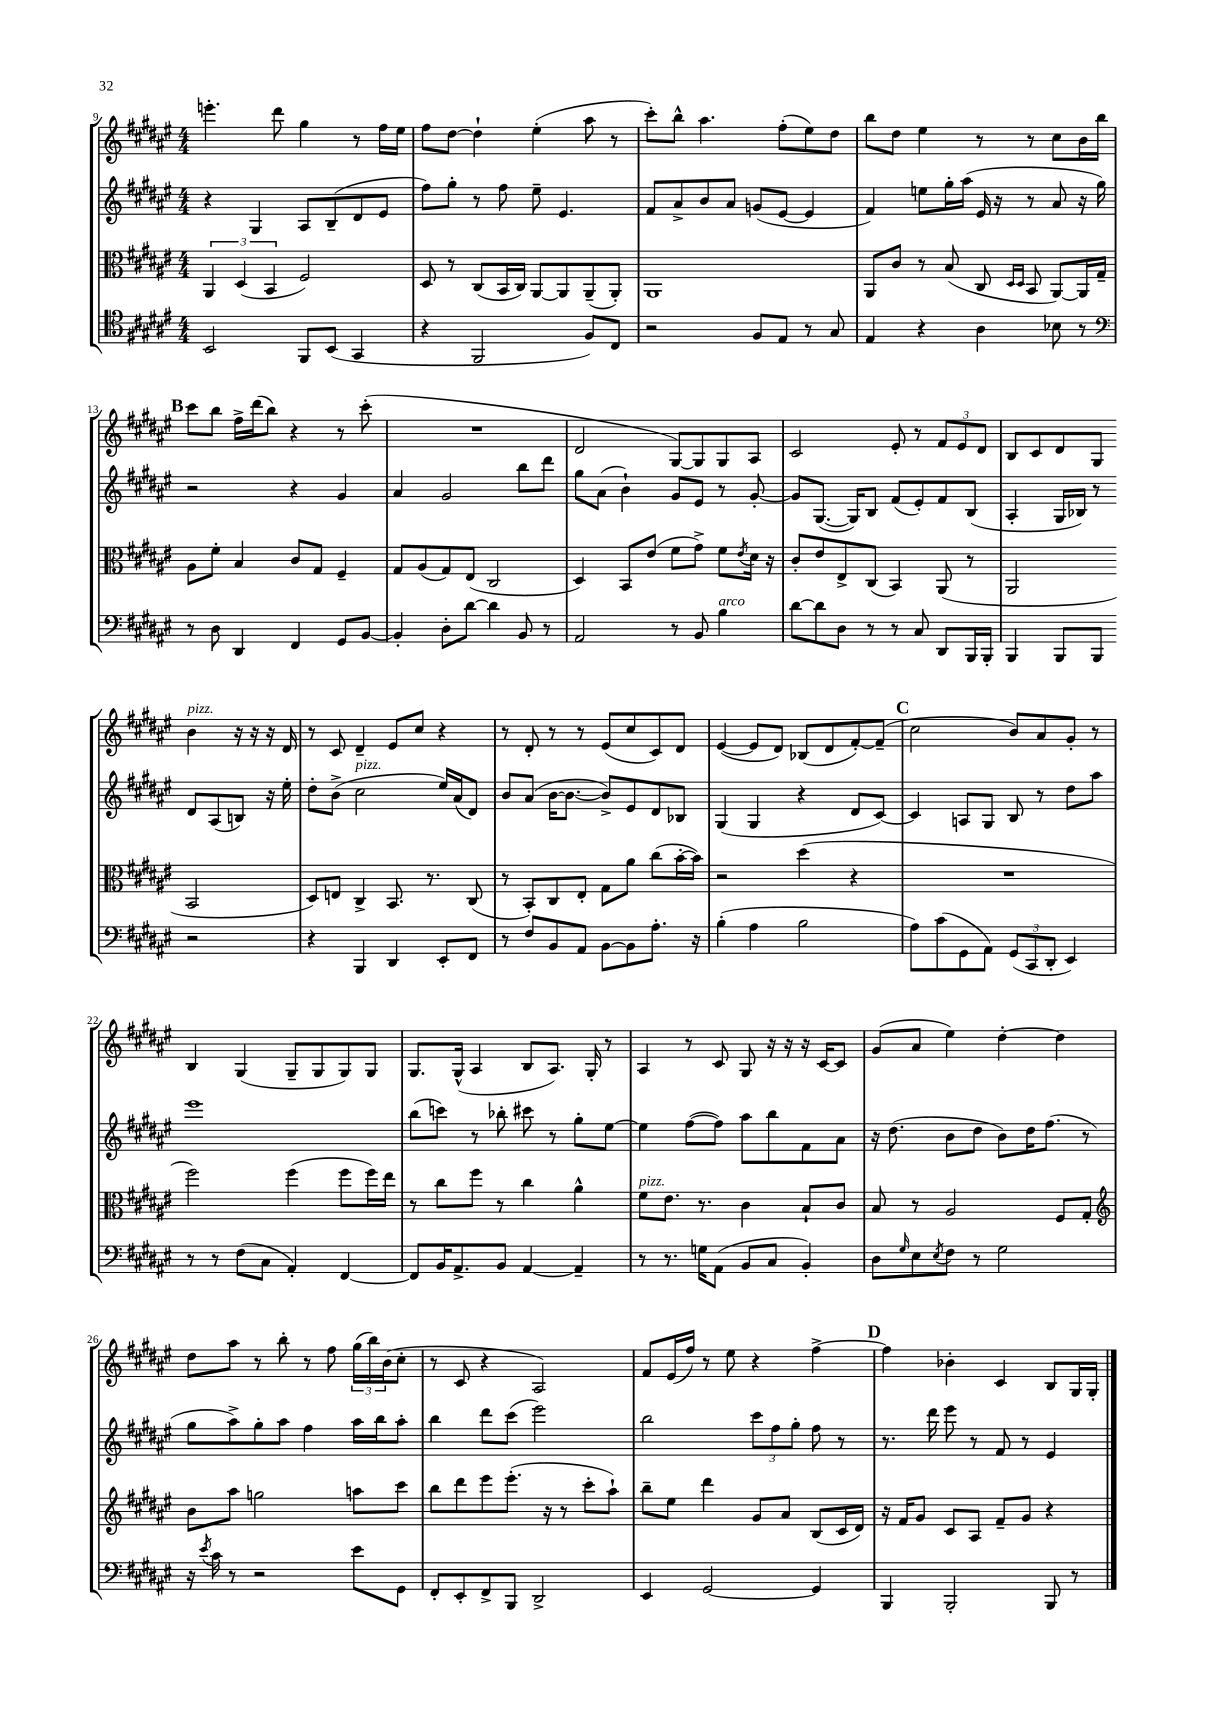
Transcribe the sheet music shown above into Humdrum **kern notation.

**kern	**kern	**kern	**kern
*part4	*part3	*part2	*part1
*staff4	*staff3	*staff2	*staff1
*clefC4	*clefC3	*clefG2	*clefG2
*k[f#c#g#d#a#e#]	*k[f#c#g#d#a#e#]	*k[f#c#g#d#a#e#]	*k[f#c#g#d#a#e#]
*M4/4	*M4/4	*M4/4	*M4/4
=9	=9	=9	=9
2BB/	6AA#/	4r	4.eeen'\
.	(6D#/	.	.
.	.	4G#/	.
.	6BB/	.	.
.	.	.	8ddd#\
8FF#/L	2F#/)	8A#/L	4gg#\
(8BB/J	.	(8B~/	.
4GG#/	.	8d#/	8r
.	.	8e#/J	16ff#\LL
.	.	.	16ee#\JJ
=10	=10	=10	=10
4r	8D#/	8ff#\L)	8ff#\L
.	8r	8gg#'\J	[8dd#\J
2FF#/	(8C#/L	8r	4dd#`\]
.	16BB/L	8ff#\	.
.	16C#/JJ)	.	.
.	[8AA#/L	8ee#~\	(4ee#'\
.	8AA#/]	4.e#/	.
8F#/L)	(8AA#~/	.	8aa#\
8C#/J	8AA#'/J)	.	8r
=11	=11	=11	=11
2r	1AA#	8f#/L	8ccc#'\L)
.	.	8a#^/	8bb^^\J
.	.	8b/	4.aa#\
.	.	8a#/J	.
8F#/L	.	(8gn/L	.
8E#/J	.	[8e#/J	(8ff#'\L
8r	.	4e#/]	8ee#\)
8G#/	.	.	8dd#\J
=12	=12	=12	=12
4E#/	8AA#/L	4f#/)	8bb\L
.	8c#/J	.	8dd#\J
4r	8r	8een\L	4ee#\
.	(8B/	16gg#'\L	.
.	.	(16aa#\JJ	.
4A#\	8C#/	16e#/	8r
.	.	16r	.
.	16qqD#/LL	.	.
.	16qqD#/JJ	.	.
.	8BB/	8r	8r
8B-X\	[8AA#/L)	8a#/	8cc#\L
8r	16AA#/L]	16r	16b\L
.	16G#~/JJ	16gg#\)	16bb\JJ
!!LO:LB:g=z
!!LO:REH:place=s1:t=B
=13	=13	=13	=13
*clefF4	*	*	*
8r	8A#\L	2r	8ccc#\L
8D#\	8f#'\J	.	8bb\J
4DD#/	4B/	.	16ff#^\LL
.	.	.	(16ddd#\J
.	.	.	8bb\J)
4FF#/	8c#/L	4r	4r
.	8G#/J	.	.
8GG#/L	4F#~/	4g#/	8r
[8BB/J	.	.	(8ccc#'\
=14	=14	=14	=14
4BB'/]	8G#/L	4a#/	1r
.	(8A#/	.	.
8D#'\L	8G#/)	2g#/	.
[8d#\J	(8E#/J	.	.
4d#\]	2C#/	.	.
8BB/	.	8bb\L	.
8r	.	8ddd#\J	.
=15	=15	=15	=15
2AA#/	4D#/)	8gg#\L	2d#/
.	.	(8a#\J	.
.	8BB/L	4b`\)	.
.	(8e#/J	.	.
8r	8f#\L	8g#/L	[8G#/L)
8BB/	8g#^\J)	8e#/J	8G#/]
!LO:TX:a:i:t=arco	!	!	!
4B\	8f#\L	8r	8G#/
.	8qe#/	.	.
.	16d#\Jk	[8g#'/	8A#/J
.	16r	.	.
=16	=16	=16	=16
[8d#\L	8c#'/L	8g#/L]	2c#/
8d#\]	8e#/	([8.G#/J	.
8D#\J	8E#^/	.	.
.	.	16G#/KL])	.
8r	(8C#/J	8B/J	.
8r	4BB/)	(8f#/L	8e#'/
8C#/	.	8e#'/)	8r
8DD#/L	(8AA#/	8f#/	12f#/L
.	.	.	12e#/
16BBB/L	8r	(8B/J	.
.	.	.	12d#/J
16BBB'/JJ	.	.	.
=17	=17	=17	=17
4BBB/	2AA#/	4A#'/	8B/L
.	.	.	8c#/
8BBB/L	.	16G#/LL	8d#/
.	.	16B-X/JJ)	.
8BBB/J	.	8r	8G#/J
!	!	!	!LO:TX:a:i:t=pizz.
2r	2BB/	8d#/L	4b\
.	.	(8A#/	.
.	.	8Bn/J)	16r
.	.	.	16r
.	.	16r	16r
.	.	16ee#'\	16d#/
!!LO:LB:g=z
=18	=18	=18	=18
4r	8D#/L)	8dd#'\L	8r
.	8En/J	(8b^\J	8c#/
!	!	!LO:TX:a:i:t=pizz.	!
4BBB/	4C#^/	2cc#\	4d#~/
4DD#/	8.BB/	.	8e#/L
.	.	.	8cc#/J
.	8.r	.	.
8EE#'/L	.	16ee#/LL)	4r
.	.	(16a#/J	.
8FF#/J	(8C#/	8d#/J)	.
=19	=19	=19	=19
8r	8r	8b/L	8r
8F#/L	8BB'/L)	(8a#/J	8d#'/
8BB/	8C#/	[16b\KL	8r
.	.	8.b\J_	.
8AA#/J	8E#'/J	.	8r
[8BB\L	8G#\L	8b^/L])	(8e#/L
8BB\]	8a#\J	8e#/	8cc#/
8.A#'\J	(8cc#\L	8d#/	8c#/)
.	[16b'\L	8B-X/J	8d#/J
16r	16b\JJ])	.	.
=20	=20	=20	=20
(4B'\	2r	(4G#/	([4e#/
4A#\	.	4G#/	8e#/L]
.	.	.	8d#/J)
2B\	(4dd#\	4r	(8B-X/L
.	.	.	8d#/
.	4r	8d#/L	[8f#'/)
.	.	[8c#/J)	(8f#~/J]
!!LO:REH:place=s1:t=C
=21	=21	=21	=21
8A#\L)	1r	4c#/]	2cc#\
(8c#\	.	.	.
8GG#\	.	8An/L	.
8AA#\J)	.	8G#/J	.
(12GG#/L	.	8B/	8b/L)
12CC#/	.	.	.
.	.	8r	8a#/
12DD#'/J	.	.	.
4EE#/)	.	8dd#\L	8g#'/J
.	.	8aa#\J	8r
!!LO:LB:g=z
=22	=22	=22	=22
8r	2ff#\)	1eee#	4B/
8r	.	.	.
(8F#\L	.	.	(4G#/
8C#\J	.	.	.
4AA#'/)	(4ff#\	.	8G#~/L
.	.	.	8G#/
[4FF#/	8ff#\L	.	8G#/)
.	16ff#\L)	.	8G#/J
.	16ee#\JJ	.	.
=23	=23	=23	=23
8FF#/L]	8r	(8bb\L	8.G#/L
16BB/K	8cc#\L	8cccn\J)	.
8.AA#^/	.	.	(16G#^^/Jk
.	8ff#\J	8r	4A#/
8BB/J	8r	8bb-X'\	.
[4AA#/	4cc#\	8ccc#X\	8B/L
.	.	8r	8.A#/J)
4AA#~/]	4a#^^\	8gg#'\L	.
.	.	.	16G#'/
.	.	[8ee#\J	8r
=24	=24	=24	=24
!	!LO:TX:a:i:t=pizz.	!	!
8r	8f#\L	4ee#\]	4A#/
8.r	8.e#\J	.	.
.	.	([8ff#\L	8r
16Gn\KL	8.r	.	.
(8AA#\J	.	8ff#\J])	8c#/
8BB/L	4c#\	8aa#\L	8G#/
8C#/J	.	8bb\	16r
.	.	.	16r
4BB'/)	8B`/L	8f#\	16r
.	.	.	[16c#/KL
.	8c#/J	8a#\J	8c#/J]
=25	=25	=25	=25
8D#\L	8B/	16r	(8g#/L
.	.	(8.dd#\	.
16qqG#/	.	.	.
8E#\	8r	.	8a#/J
8qE#/	.	.	.
8F#\J	2A#/	8b\L	4ee#\)
8r	.	8dd#\J	.
2G#\	.	8b\L)	[4dd#'\
.	.	16dd#\K	.
.	.	(8.ff#\J	.
.	8F#/L	.	4dd#\]
.	8G#'/J	8r	.
!!LO:LB:g=z
=26	=26	=26	=26
*	*clefG2	*	*
16r	8b\L	8gg#\L	8dd#\L
8qe#/	.	.	.
16c#\	.	.	.
8r	8aa#\J	8aa#^\)	8aa#\J
2r	2ggn\	8gg#'\	8r
.	.	8aa#\J	8bb'\
.	.	4ff#\	8r
.	.	.	8ff#\
8e#\L	8aan\L	16aa#\LL	(24gg#\LL
.	.	.	24bb\)
.	.	16bb\J	.
.	.	.	(24b\J
8GG#\J	8ccc#\J	8aa#'\J	8cc#'\J
=27	=27	=27	=27
8FF#'/L	8bb\L	4bb\	8r
8EE#'/	8ddd#\	.	8c#/
8FF#^/	8eee#\	8ddd#\L	4r
8BBB/J	(8.eee#'\J	(8ccc#\J	.
2DD#^/	.	2eee#\)	2A#/)
.	16r	.	.
.	8r	.	.
.	8ccc#'\L	.	.
.	8aa#`\J)	.	.
=28	=28	=28	=28
4EE#/	8bb~\L	2bb\	8f#/L
.	8ee#\J	.	(16e#/L
.	.	.	16ff#/JJ)
[2GG#/	4ddd#\	.	8r
.	.	.	8ee#\
.	8g#/L	12ccc#\L	4r
.	.	12ff#\	.
.	8a#/J	.	.
.	.	12gg#'\J	.
4GG#/]	(8B/L	8ff#\	[4ff#^\
.	16c#/L	8r	.
.	16d#/JJ)	.	.
!!LO:REH:place=s1:t=D
=29	=29	=29	=29
4BBB/	16r	8.r	4ff#\]
.	16f#/KL	.	.
.	8g#/J	.	.
.	.	16ddd#\	.
2BBB'/	8c#/L	8eee#\	4b-X'\
.	8A#/J	8r	.
.	8f#~/L	8f#/	4c#/
.	8g#/J	8r	.
8BBB/	4r	4e#/	8B/L
8r	.	.	16G#/L
.	.	.	16G#'/JJ
==	==	==	==
*-	*-	*-	*-
